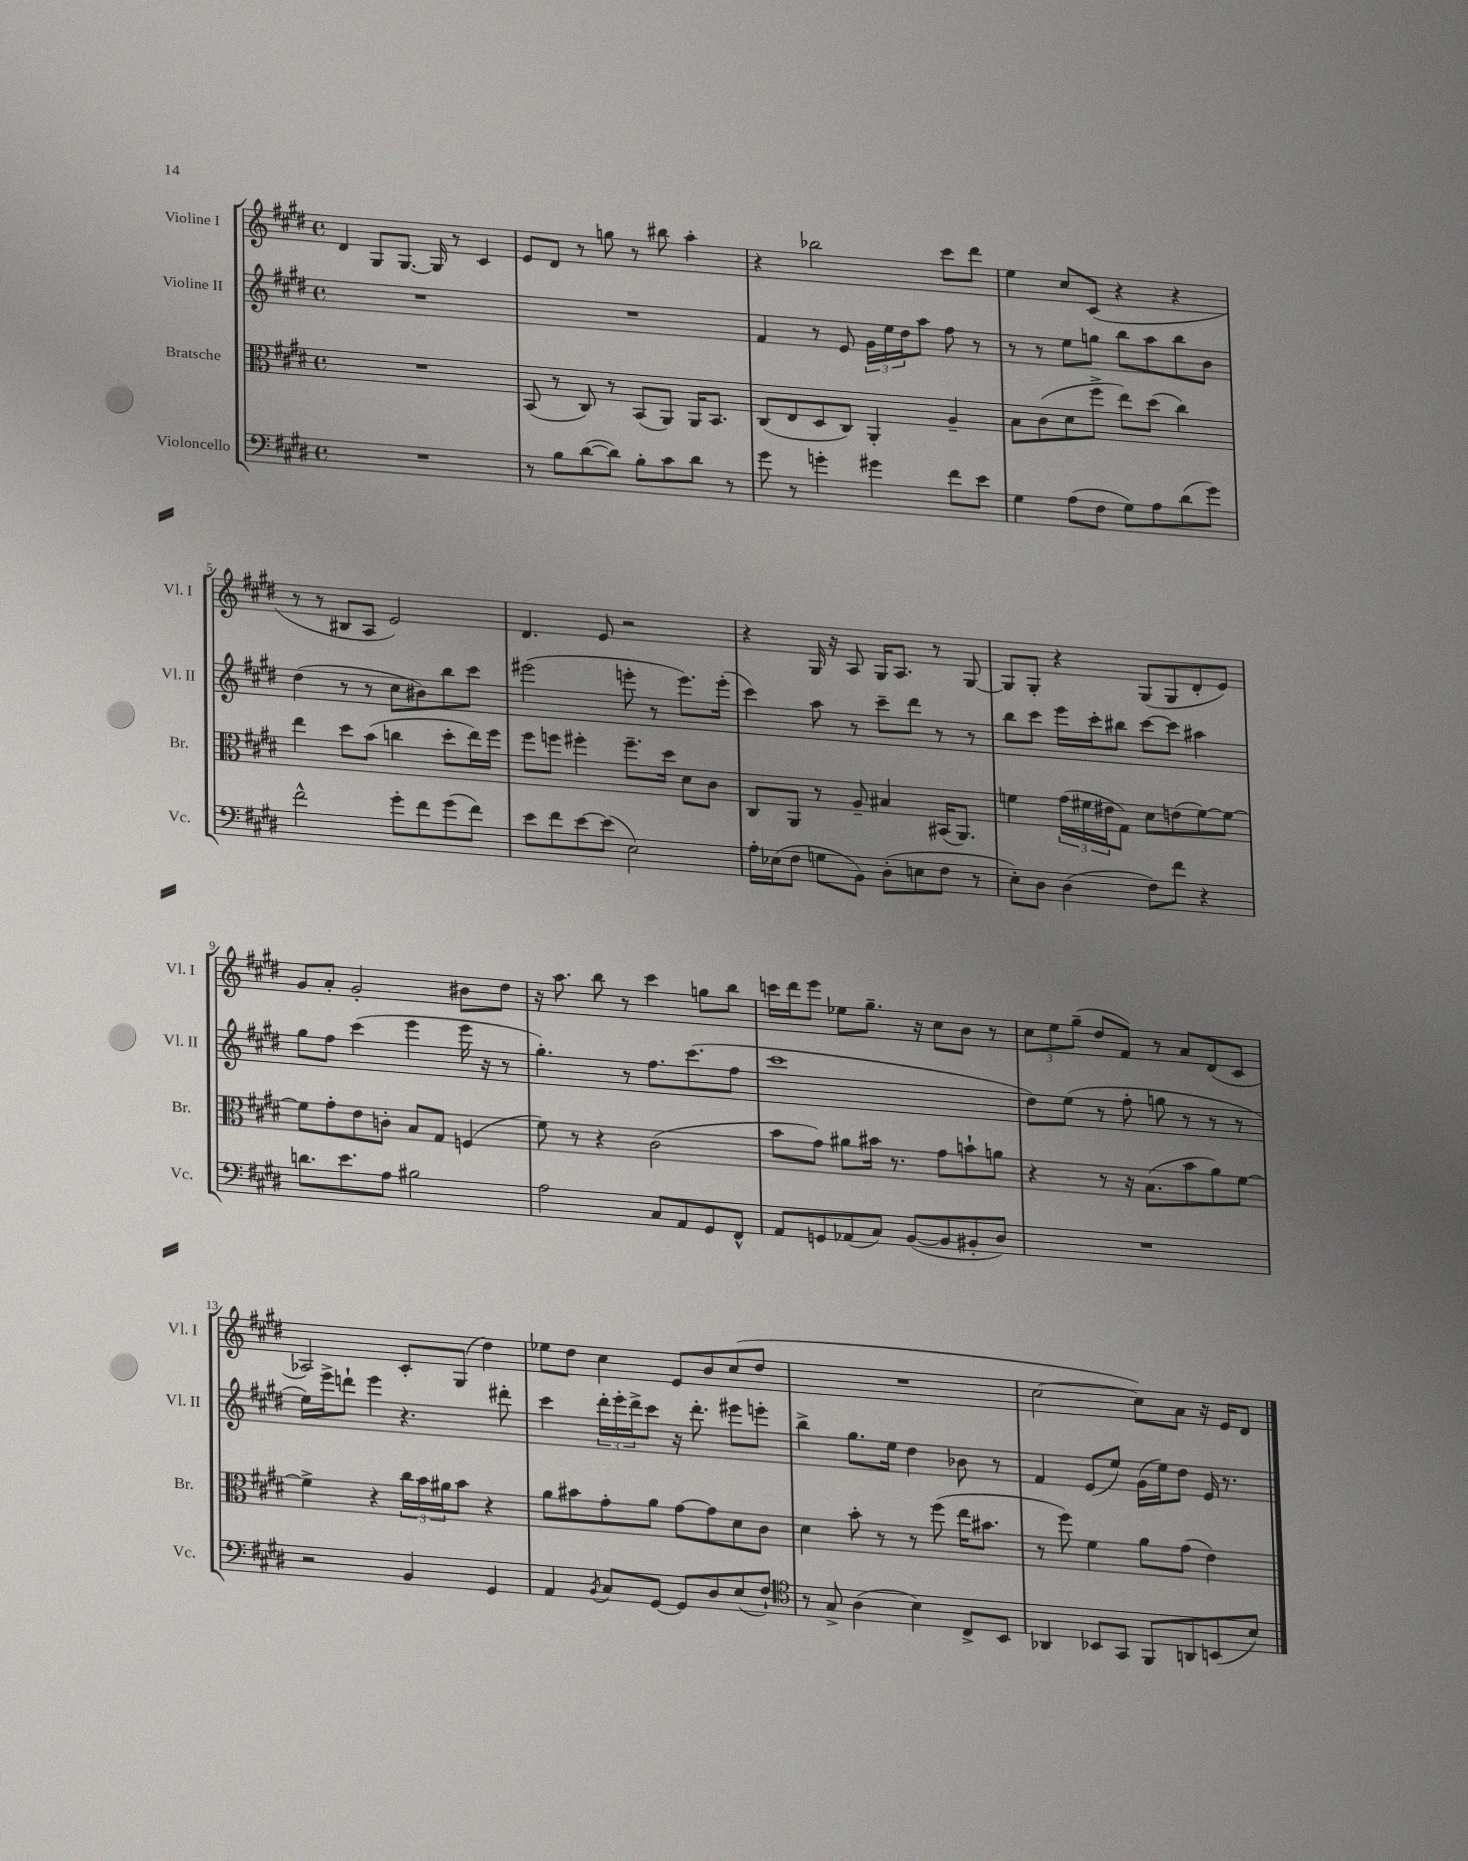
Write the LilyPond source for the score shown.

<<
\new StaffGroup <<
\new Staff = "s0" \with { instrumentName = "Violine I" shortInstrumentName = "Vl. I" } {
    \clef treble \key e \major \defaultTimeSignature \time 4/4
    dis'4 gis8 gis8.~ gis16 r8 cis'4 |
    e'8 dis'8 r8 g''8 r8 bis''8 a''4-. |
    r4 bes''2 cis'''8 dis'''8 |
    e''4 cis''8 cis'8( r4 r4 |
    r8 r8 bis8 a8 e'2) |
    dis'4. e'8 r2 |
    r4 gis16 r16 a8 gis16 a8. r8 gis8~ |
    gis8 gis8-. r4 gis8( gis8 dis'8-. e'8) |
    gis'8 a'8-. gis'2-. bis'8 dis''8 |
    r16 a''8. b''8 r8 cis'''4 g''8 b''8 |
    c'''16 dis'''16 e'''8 ees''8 gis''8.-- r16 cis''8 b'8 r8 |
    \tuplet 3/2 { cis''8 e''8 gis''8--( } dis''8 fis'8) r8 a'8 dis'8( cis'8 |
    aes2) cis'8-. gis8( dis''4) |
    ees''8 dis''8 cis''4 e'8 b'8 cis''8( dis''8 |
    R1 |
    cis''2~ cis''8) a'8 r16 e'16 dis'8 \bar "|." |
}
\new Staff = "s1" \with { instrumentName = "Violine II" shortInstrumentName = "Vl. II" } {
    \clef treble \key e \major \defaultTimeSignature \time 4/4
    R1 |
    R1 |
    fis'4 r8 e'8 \tuplet 3/2 { gis'16 e''16 dis''16 } a''8 fis''8 r8 |
    r8 r8 e''8 g''8 b''8 a''8 b''8 b'8 |
    dis''4( r8 r8 cis''8 bis'8) b''8 cis'''8 |
    eis'''2( e'''8-. r8 e'''8.) e'''16-.( |
    cis'''4) a''8 r8 cis'''8-- dis'''8 r8 r8 |
    b''8 cis'''8 e'''16 cis'''16-. bis''8 cis'''8~ cis'''8 ais''4 |
    gis''8 fis''8 cis'''4( e'''4 e'''16 r16 r8 |
    gis''4.-.) r8 fis''8. cis'''8.( fis''8 |
    cis'''1 |
    dis''8) e''8( r8 fis''8-. g''8 r8 r8 r8 |
    e''16) e'''16-> d'''8-! e'''4 r4. dis'''8-. |
    cis'''4 \tuplet 3/2 { dis'''16-. e'''16-. dis'''16-> } cis'''8 r16 dis'''8.-. eis'''8 e'''8-. |
    b''4-> gis''8. e''16 dis''4 bes'8 r8 |
    fis'4 e'8( e''8) gis'16( e''16) dis''8 e'16 r8. \bar "|." |
}
\new Staff = "s2" \with { instrumentName = "Bratsche" shortInstrumentName = "Br." } {
    \clef alto \key e \major \defaultTimeSignature \time 4/4
    R1 |
    b,8( r8 cis8) r8 b,8( a,8) a,16 b,8. |
    cis8( e8 dis8 cis8) a,4-. a4-- |
    b8 cis'8( dis'8 fis''8-> e''8) dis''8( cis''4) |
    e''4 dis''8 b'8( c''4 dis''8-. e''16) fis''16 |
    fis''8 f''8 fis''4-. fis''8.-- dis''16 dis'8 cis'8 |
    cis8 a,8 r8 a8-- bis4 bis,16( a,8.) |
    f'4 \tuplet 3/2 { gis'16( fis'16 eis'16 } gis8) dis'8 e'8( fis'8~) fis'8~ |
    fis'8 gis'8-. e'8 c'8-. b8 gis8 f4( |
    fis'8) r8 r4 cis'2( |
    b'8 gis'8) ais'8 bis'16 r8. gis'8 b'8-! a'8 |
    r4 r8 r16 b8.( b'8 a'8) fis'8~ |
    fis'4-> r4 \tuplet 3/2 { cis''16 b'16 ais'16 } b'8 r4 |
    a'8 bis'8 gis'8-. a'8 gis'8~ gis'8 dis'8 cis'8 |
    dis'4 b'8-. r8 r8 fis''8( e''16 bis'8. |
    r8 fis''8) fis'4 a'8 gis'8( e'4) \bar "|." |
}
\new Staff = "s3" \with { instrumentName = "Violoncello" shortInstrumentName = "Vc." } {
    \clef bass \key e \major \defaultTimeSignature \time 4/4
    R1 |
    r8 b8 dis'8~( dis'8) b8-. cis'8 dis'8 r8 |
    gis'8 r8 g'4-. gis'4 fis'8 e'8 |
    gis4 a8( fis8 gis8) a8 dis'8( gis'8) |
    fis'2-^ gis'8-. fis'8 gis'8( fis'8) |
    e'8 fis'8 e'8~ e'8( e2) |
    a16-. ees16( fis8 g8 b,8) dis8-.( e8 fis8 r8 |
    e8-.) dis8 dis4( fis8) fis'8 r4 |
    d'8. e'8. a8 bis2 |
    a2 cis8 a,8 gis,8 fis,8-^ |
    a,8 g,8 aes,8( cis8) b,8~( b,8 bis,8-. dis8) |
    R1 |
    r2 b,4 gis,4 |
    a,4 \acciaccatura { b,8 } cis8 gis,8~ gis,8 dis8 e8( fis8-!) |
    \clef tenor r8 gis8-> a4( b4) cis8-> b,8 |
    aes,4 bes,8 gis,8 fis,8 a,8 b,8( b8) \bar "|." |
}
>>
>>
